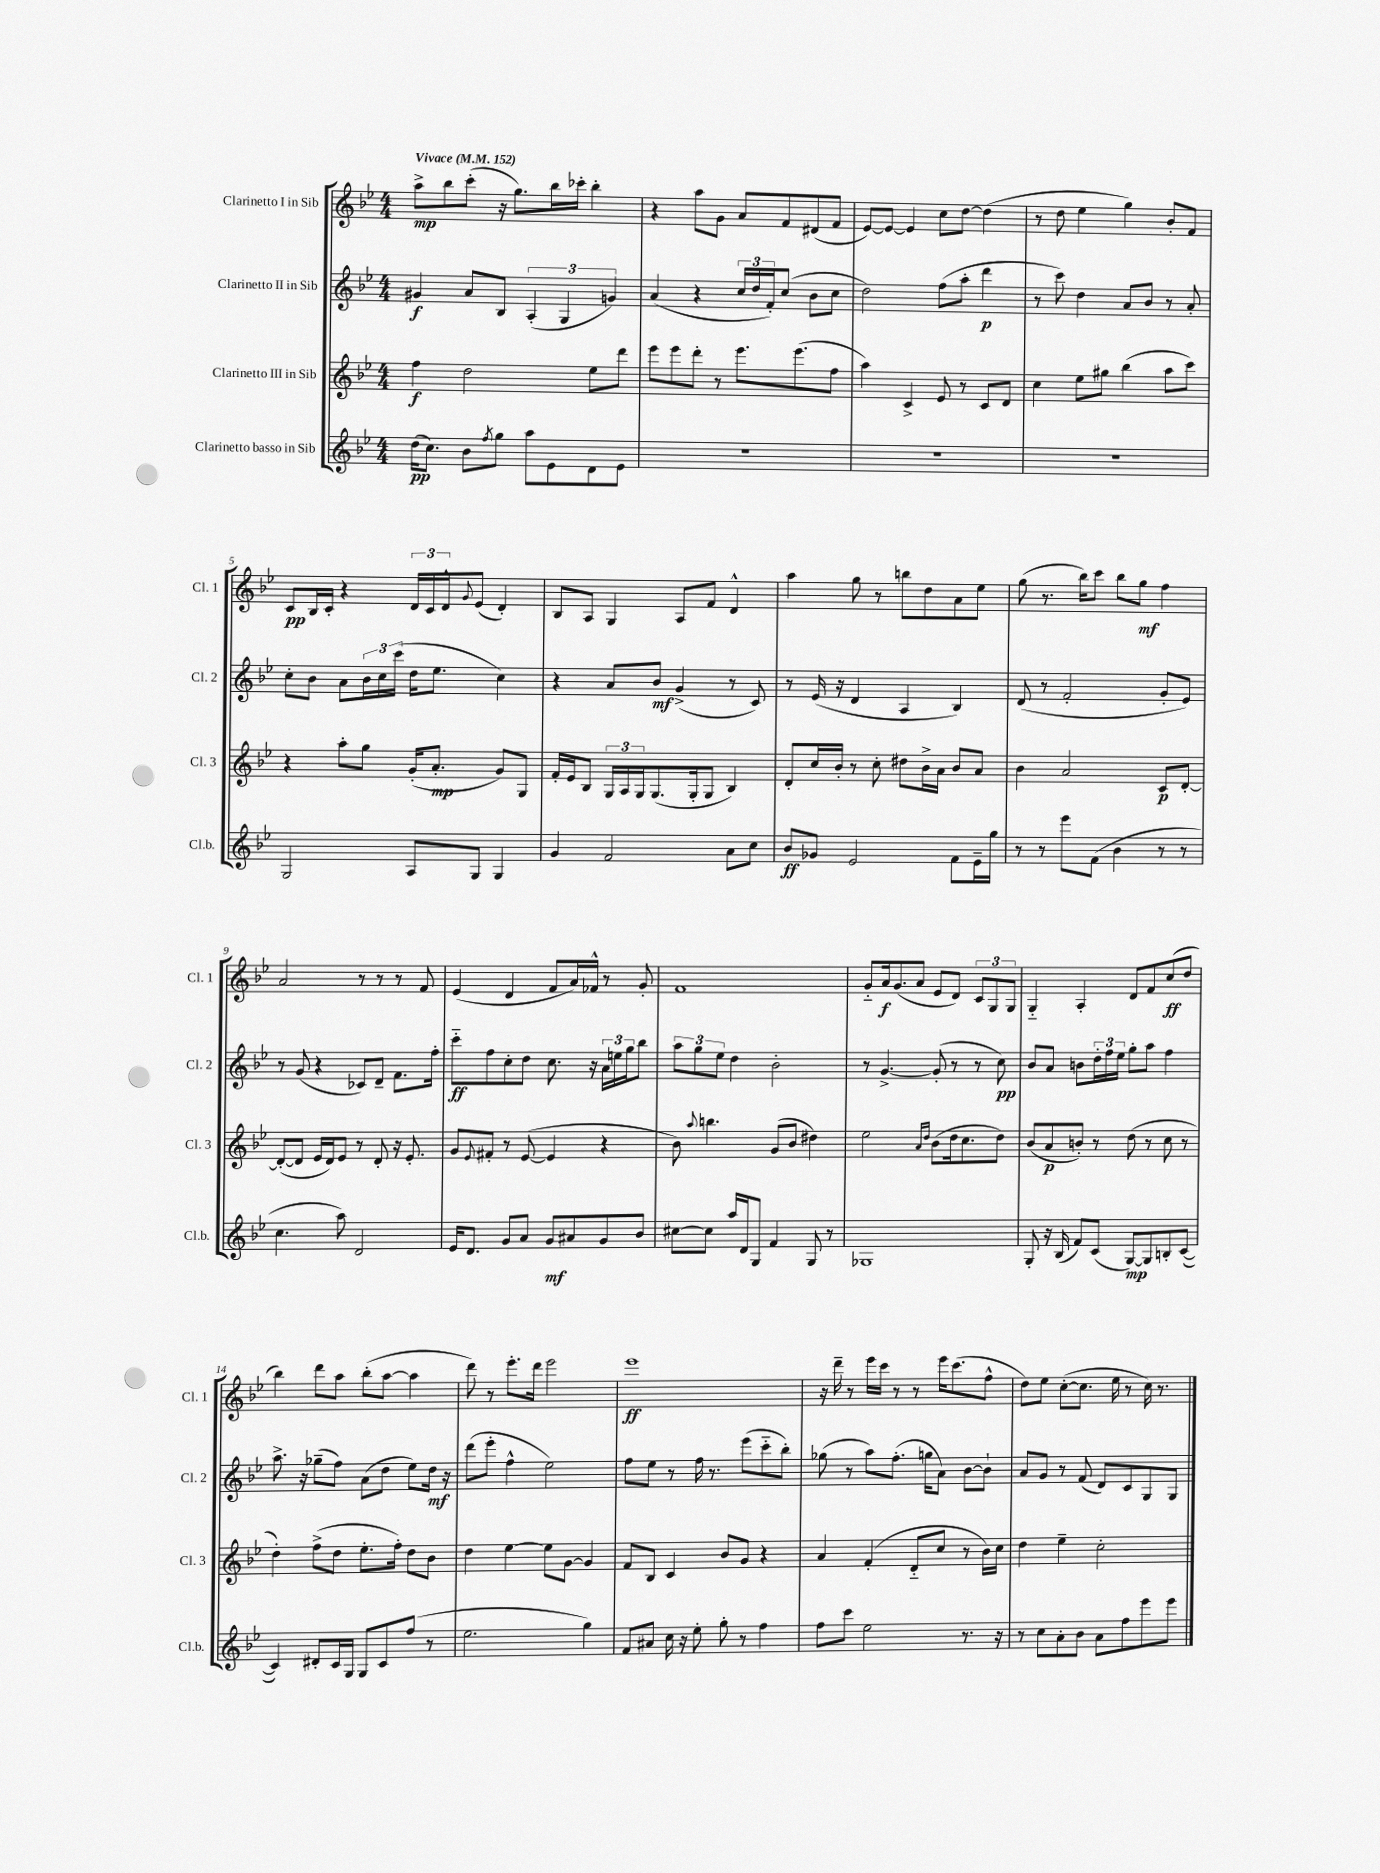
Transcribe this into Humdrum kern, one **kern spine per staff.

**kern	**dynam	**kern	**dynam	**kern	**dynam	**kern	**dynam
*part4	*part4	*part3	*part3	*part2	*part2	*part1	*part1
*staff4	*staff4	*staff3	*staff3	*staff2	*staff2	*staff1	*staff1
*I"Clarinetto basso in Sib	*	*I"Clarinetto III in Sib	*	*I"Clarinetto II in Sib	*	*I"Clarinetto I in Sib	*
*I'Cl.b.	*	*I'Cl. 3	*	*I'Cl. 2	*	*I'Cl. 1	*
*clefG2	*	*clefG2	*	*clefG2	*	*clefG2	*
*k[b-e-]	*	*k[b-e-]	*	*k[b-e-]	*	*k[b-e-]	*
*M4/4	*	*M4/4	*	*M4/4	*	*M4/4	*
*MM152	*	*MM152	*	*MM152	*	*MM152	*
=1	=1	=1	=1	=1	=1	=1	=1
!	!	!	!	!	!	!LO:TX:a:B:t=Vivace	!
(16dd\KL	pp	4ff\	f	4g#X/	f	8aa^\L	mp
8.cc\J)	.	.	.	.	.	.	.
.	.	.	.	.	.	8bb-\	.
8b-\L	.	2dd\	.	8a/L	.	(8ccc'\J	.
8qff/	.	.	.	.	.	.	.
8gg\J	.	.	.	8B-/J	.	16r	.
.	.	.	.	.	.	8.gg\L)	.
8aa\L	.	.	.	(6A'/	.	.	.
8e-\	.	.	.	.	.	16bb-\L	.
.	.	.	.	6G/	.	.	.
.	.	.	.	.	.	16ccc-X'\JJ	.
8d\	.	8ee-\L	.	.	.	4bb-'\	.
.	.	.	.	6gn/)	.	.	.
8e-\J	.	8ddd\J	.	.	.	.	.
=2	=2	=2	=2	=2	=2	=2	=2
1r	.	8eee-\L	.	(4a/	.	4r	.
.	.	8eee-\	.	.	.	.	.
.	.	8ddd'\J	.	4r	.	8aa\L	.
.	.	8r	.	.	.	8g\J	.
.	.	8.eee-\L	.	24cc/LL	.	8a/L	.
.	.	.	.	24dd/	.	.	.
.	.	.	.	24f'/J)	.	.	.
.	.	.	.	(8cc/J	.	8f/	.
.	.	(8.eee-\	.	.	.	.	.
.	.	.	.	8b-\L	.	(8d#X/	.
.	.	8ff\J	.	8cc\J	.	8f/J	.
=3	=3	=3	=3	=3	=3	=3	=3
1r	.	4aa\)	.	2dd\)	.	[8e-/L)	.
.	.	.	.	.	.	8e-/J_	.
.	.	4c^/	.	.	.	4e-/]	.
.	.	8e-/	.	(8ff\L	.	8cc\L	.
.	.	8r	.	8aa'\J	.	[8dd\J	.
.	.	8c/L	.	4ddd\	p	(4dd\]	.
.	.	8d/J	.	.	.	.	.
=4	=4	=4	=4	=4	=4	=4	=4
1r	.	4cc\	.	8r	.	8r	.
.	.	.	.	8ccc\)	.	8dd\	.
.	.	8ee-\L	.	4dd\	.	4ee-\	.
.	.	8gg#X\J	.	.	.	.	.
.	.	(4bb-\	.	8a/L	.	4gg\)	.
.	.	.	.	8b-/J	.	.	.
.	.	8aa\L	.	8r	.	8b-'/L	.
.	.	8ccc\J)	.	8a'/	.	8f/J	.
!!LO:LB:g=z
=5	=5	=5	=5	=5	=5	=5	=5
2G/	.	4r	.	8cc'\L	.	8c/L	pp
.	.	.	.	8b-\J	.	16B-/L	.
.	.	.	.	.	.	16c'/JJ	.
.	.	8aa'\L	.	8a\L	.	4r	.
.	.	8gg\J	.	24b-\L	.	.	.
.	.	.	.	24cc\	.	.	.
.	.	.	.	(24ccc\JJ	.	.	.
8A/L	.	(16g'/KL	.	16dd\KL	.	24d/LL	.
.	.	.	.	.	.	24c/	.
.	.	8.a'/J	mp	8.ee-\J	.	.	.
.	.	.	.	.	.	24d^^/J	.
.	.	.	.	.	.	8qqg/	.
8G/J	.	.	.	.	.	(8e-/J	.
4G/	.	8g/L)	.	4cc\)	.	4d'/)	.
.	.	8G/J	.	.	.	.	.
=6	=6	=6	=6	=6	=6	=6	=6
4g/	.	16f'/LL	.	4r	.	8B-/L	.
.	.	16e-/J	.	.	.	.	.
.	.	8B-/J	.	.	.	8A/J	.
2f/	.	24G/LL	.	8a/L	.	4G/	.
.	.	24A/	.	.	.	.	.
.	.	24G/J	.	.	.	.	.
.	.	(8.G/	.	8b-/J	mf	.	.
.	.	.	.	(4g^/	.	8A/L	.
.	.	16G'/k	.	.	.	.	.
.	.	8G/J	.	.	.	8f/J	.
8a\L	.	4B-/)	.	8r	.	4d^^/	.
8cc\J	.	.	.	8c/)	.	.	.
=7	=7	=7	=7	=7	=7	=7	=7
8b-/L	ff	8d'/L	.	8r	.	4aa\	.
8g-X/J	.	16cc/L	.	(16e-/	.	.	.
.	.	16b-'/JJ	.	16r	.	.	.
2e-/	.	8r	.	4d/	.	8gg\	.
.	.	8cc'\	.	.	.	8r	.
.	.	8dd#X\L	.	4A/	.	8bbn\L	.
.	.	16b-^\L	.	.	.	8dd\	.
.	.	16a\JJ	.	.	.	.	.
8f\L	.	8b-/L	.	4B-/)	.	8a\	.
16e-~\L	.	8a/J	.	.	.	8ee-\J	.
16gg\JJ	.	.	.	.	.	.	.
=8	=8	=8	=8	=8	=8	=8	=8
8r	.	4b-\	.	(8d/	.	(8gg\	.
8r	.	.	.	8r	.	8.r	.
8eee-\L	.	2a/	.	2f'/	.	.	.
.	.	.	.	.	.	16bb-\KL)	.
(8f\J	.	.	.	.	.	8ccc\J	.
4b-\	.	.	.	.	.	8bb-\L	.
.	.	.	.	.	.	8gg\J	mf
8r	.	8c/L	p	8g'/L	.	4ff\	.
8r	.	[8d'/J	.	8e-/J)	.	.	.
!!LO:LB:g=z
=9	=9	=9	=9	=9	=9	=9	=9
4.cc\	.	(8d'/L_	.	8r	.	2a/	.
.	.	8d/J]	.	(8g/	.	.	.
.	.	16e-/LL	.	4r	.	.	.
.	.	16d/J)	.	.	.	.	.
8aa\)	.	8e-/J	.	.	.	.	.
2d/	.	8r	.	8c-X/L)	.	8r	.
.	.	8d'/	.	8d~/J	.	8r	.
.	.	16r	.	8.f\L	.	8r	.
.	.	8.e-'/	.	.	.	.	.
.	.	.	.	.	.	8f/	.
.	.	.	.	16ff'\Jk	.	.	.
=10	=10	=10	=10	=10	=10	=10	=10
16e-/KL	.	8g/L	.	8ccc\L	ff	(4e-/	.
8.d/J	.	.	.	.	.	.	.
.	.	8qqe-/	.	.	.	.	.
.	.	8f#X'/J	.	8ff\	.	.	.
8g/L	.	8r	.	8cc'\	.	4d/	.
8a/J	.	([8e-/	.	8dd\J	.	.	.
8g/L	mf	4e-/]	.	8.cc\	.	8f/L	.
8a#X/	.	.	.	.	.	16a/L)	.
.	.	.	.	16r	.	16f-X^^/JJ	.
8g/	.	4r	.	24a\LL	.	8r	.
.	.	.	.	24een\	.	.	.
.	.	.	.	24gg\J	.	.	.
8b-/J	.	.	.	8bb-\J	.	8g'/	.
=11	=11	=11	=11	=11	=11	=11	=11
[8cc#X\L	.	8b-\)	.	12aa\L	.	1f	.
.	.	.	.	12gg\	.	.	.
.	.	8qqaa/	.	.	.	.	.
8cc#\J]	.	4.bbn\	.	.	.	.	.
.	.	.	.	12ee-\J	.	.	.
16aa/LL	.	.	.	4dd\	.	.	.
16d/J	.	.	.	.	.	.	.
8G/J	.	.	.	.	.	.	.
4f/	.	(8g/L	.	2b-'\	.	.	.
.	.	8b-/J	.	.	.	.	.
8G/	.	4dd#X\)	.	.	.	.	.
8r	.	.	.	.	.	.	.
=12	=12	=12	=12	=12	=12	=12	=12
1G-X	.	2ee-\	.	8r	.	8g/L	.
.	.	.	.	[4.g^/	.	16a/k	f
.	.	.	.	.	.	(8.g/	.
.	.	.	.	.	.	8a/J	.
.	.	16qqa/LL	.	.	.	.	.
.	.	16qqdd/JJ	.	.	.	.	.
.	.	(8b-\L	.	(8g'/]	.	8e-/L	.
.	.	16dd\k	.	8r	.	8d/J)	.
.	.	8.cc\	.	.	.	.	.
.	.	.	.	8r	.	12c/L	.
.	.	.	.	.	.	12G/	.
.	.	8dd\J)	.	8cc\)	pp	.	.
.	.	.	.	.	.	12G/J	.
=13	=13	=13	=13	=13	=13	=13	=13
8G'/	.	(8b-/L	.	8b-/L	.	4G/	.
16r	.	8a/	p	8a/J	.	.	.
(16B-/	.	.	.	.	.	.	.
8f/L)	.	8bn'/J)	.	8bn\L	.	4A'/	.
(8c/J	.	8r	.	24dd'\L	.	.	.
.	.	.	.	24ff\	.	.	.
.	.	.	.	24ee-\JJ	.	.	.
[8G/L)	mp	(8dd\	.	8gg'\L	.	8d/L	.
8G/]	.	8r	.	8aa\J	.	8f/	.
8Bn'/	.	8cc\	.	4ff\	.	(8cc/	ff
([8c/J	.	8r	.	.	.	8dd/J	.
!!LO:LB:g=z
=14	=14	=14	=14	=14	=14	=14	=14
4c/])	.	4dd'\)	.	8.aa^\	.	4bb-\)	.
.	.	.	.	16r	.	.	.
8d#X'/L	.	(8ff^\L	.	(8gg-X~\L	.	8ddd\L	.
16c/L	.	8dd\J	.	8ff\J)	.	8aa\J	.
16G/JJ	.	.	.	.	.	.	.
8G/L	.	8.ee-'\L	.	(8a\L	.	(8bb-'\L	.
8c/	.	.	.	8dd\J	.	[8aa\J	.
.	.	16ff'\Jk)	.	.	.	.	.
(8ff/J	.	8dd\L	.	8ee-\L)	.	4aa\]	.
8r	.	8b-\J	.	16dd\Jk	mf	.	.
.	.	.	.	16r	.	.	.
=15	=15	=15	=15	=15	=15	=15	=15
2.ee-\	.	4dd\	.	(8ddd\L	.	8ddd\)	.
.	.	.	.	8eee-'\J	.	8r	.
.	.	[4ee-\	.	4ff^^\	.	8.eee-'\L	.
.	.	.	.	.	.	16ddd\Jk	.
.	.	8ee-\L]	.	2ee-\)	.	2eee-\	.
.	.	[8g\J	.	.	.	.	.
4gg\)	.	4g/]	.	.	.	.	.
=16	=16	=16	=16	=16	=16	=16	=16
8f/L	.	8f/L	.	8ff\L	.	1eee-	ff
8a#X/J	.	8B-/J	.	8ee-\J	.	.	.
16cc\	.	4c/	.	8r	.	.	.
16r	.	.	.	.	.	.	.
8ee-'\	.	.	.	16ff\	.	.	.
.	.	.	.	8.r	.	.	.
8gg'\	.	8b-/L	.	.	.	.	.
8r	.	8g/J	.	(8eee-\L	.	.	.
4ff\	.	4r	.	8ccc\	.	.	.
.	.	.	.	8bb-'\J)	.	.	.
=17	=17	=17	=17	=17	=17	=17	=17
8ff\L	.	4a/	.	(8gg-X\	.	16r	.
.	.	.	.	.	.	16ddd~\	.
8ccc\J	.	.	.	8r	.	8r	.
2ee-\	.	(4f'/	.	8aa\L)	.	16eee-\LL	.
.	.	.	.	.	.	16ccc\JJ	.
.	.	.	.	(8.ff'\J	.	8r	.
.	.	8d/L	.	.	.	8r	.
.	.	.	.	16ggn\KL	.	.	.
.	.	8cc/J	.	8a\J)	.	16eee-\KL	.
.	.	.	.	.	.	(8.ccc\	.
8.r	.	8r	.	[8b-\L	.	.	.
.	.	16b-\LL)	.	8b-`\J]	.	8ff^^\J	.
16r	.	16cc\JJ	.	.	.	.	.
=18	=18	=18	=18	=18	=18	=18	=18
8r	.	4dd\	.	8a/L	.	8dd\L)	.
8cc\L	.	.	.	8g/J	.	8ee-\J	.
8a'\	.	4ee-~\	.	8r	.	([8cc'\L	.
8b-\J	.	.	.	(8f/	.	8.cc\J]	.
8a\L	.	2cc'\	.	8d/L)	.	.	.
.	.	.	.	.	.	16ee-\	.
8ff\	.	.	.	8c/	.	8r	.
8eee-\	.	.	.	8G/	.	16cc\)	.
.	.	.	.	.	.	8.r	.
8eee-\J	.	.	.	8G/J	.	.	.
==	==	==	==	==	==	==	==
*-	*-	*-	*-	*-	*-	*-	*-
